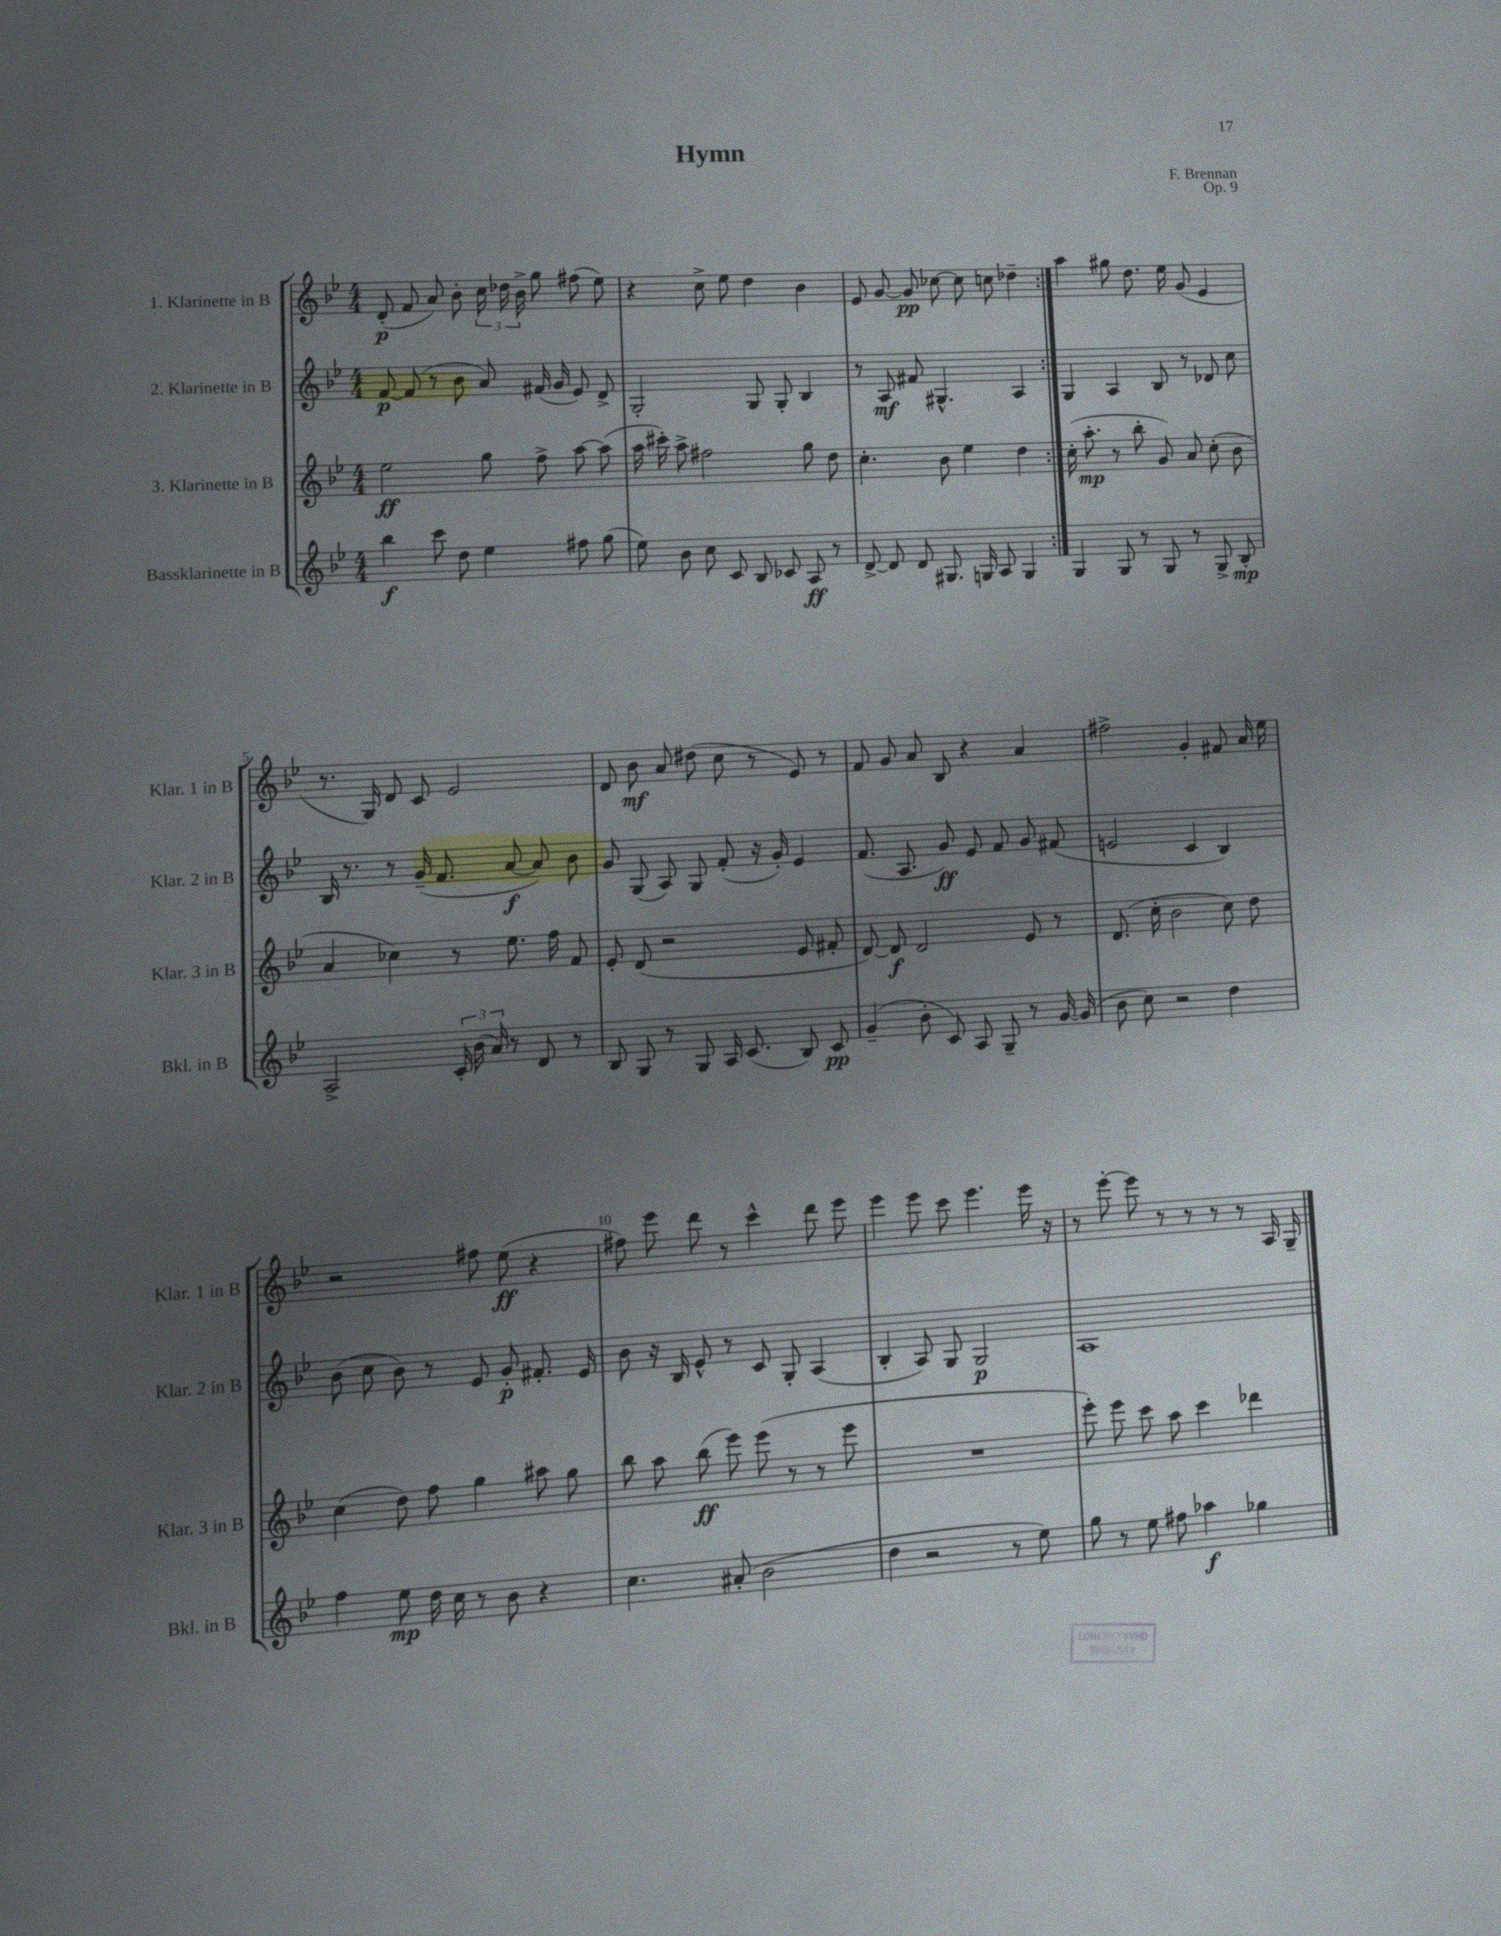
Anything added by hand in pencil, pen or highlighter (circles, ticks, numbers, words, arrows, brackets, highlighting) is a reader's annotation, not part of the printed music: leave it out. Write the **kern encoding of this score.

**kern	**kern	**kern	**kern
*staff4	*staff3	*staff2	*staff1
*clefG2	*clefG2	*clefG2	*clefG2
*k[b-e-]	*k[b-e-]	*k[b-e-]	*k[b-e-]
*M4/4	*M4/4	*M4/4	*M4/4
4bb-\	2ee-\	[8f/	(8d'/
.	.	(8f/]	8f/
8ccc\	.	8r	8a/)
8dd\	.	8b-\	8b-'\
4ee-\	8gg\	8a/)	24cc\
.	.	.	24dd-\
.	.	.	24b-^\
.	8ff^\	(16f#/	8gg\
.	.	16g/	.
8ff#\	[8aa\	8e-/)	(8ff#\
(8gg\	(8aa\]	8d^/	8ee-\)
=	=	=	=
8ee-\)	16aa\	2G'/	4r
.	16ccc#'\)	.	.
8b-\	8aa^\	.	.
8cc\	2ff#\	.	8cc^\
8c/	.	.	8ee-\
8B-/	.	8G/	4dd\
8c-/	.	8G'/	.
8A/	8gg\	4B-/	4b-\
8r	8dd\	.	.
=	=	=	=
[8d^/	4.cc'\	8r	8e-/
8d/]	.	8A/	[8g/
8d/	.	8f#/	8g/]
8.G#/	8b-\	4.G#^^/	[8cc-\
.	4ee-\	.	8cc-\]
16G/	.	.	.
8A/	.	.	8cc\
4G/	4dd\	4A/	4dd-~\
=:|!	=:|!	=:|!	=:|!
4G/	(16cc'\	4G/	4aa\
.	8.aa'\	.	.
8G/	8r	4A/	8gg#\
8r	8bb-'\	.	8.dd\
8G/	8g/)	8B-/	.
.	.	.	16ee-\
8r	8a/	8r	(8g/
8G^/	(8cc'\	8d-/	4e-/
8B-'/	8b-\	8cc\	.
=	=	=	=
2A^/	4a/	16B-/	8.r
.	.	8.r	.
.	.	.	16G/)
.	4cc-\)	8r	8d/
.	.	(16g~/	8c/
.	.	8.f/	.
24c'/	8r	.	2e-/
(24b-\	.	.	.
24a/)	.	.	.
8r	8.ee-\	[8a/	.
8d/	.	8a/])	.
.	16ff\	.	.
8r	8f/	8b-\	.
=	=	=	=
8B-/	8e-'/	8g/	8d/
8G/	(8d/	(8G/	8b-\
8r	2r	8A/)	8a/
8G/	.	8G/	(8dd#\
16A/	.	(8f'/	8cc\
(8.c/	.	.	.
.	.	16r	8r
.	.	16g'/)	.
8B-/)	8e-/	4e-/	8e-/)
8c/	8f#'/	.	8r
=	=	=	=
(4g~/	[8d/)	(8.f/	8f/
.	8d/]	.	8g/
.	.	8.A/	.
8b-'\	2d/	.	8a/
8c/)	.	8g/)	8B-/
8A/	.	8e-/	4r
8G~/	.	8f/	.
8r	8e-/	8g/	4a/
[16g/	8r	(8f#/	.
(16g/]	.	.	.
=	=	=	=
8b-\	(8.d/	2e/	2ff#^\
8cc\)	.	.	.
.	16cc'\	.	.
2r	2b-\	.	.
.	.	4c/	4g'/
4dd\	8cc\)	4B-/)	8f#/
.	8dd\	.	16a/
.	.	.	16ee-\
=	=	=	=
4ff\	(4cc\	(8b-\	2r
.	.	8cc\	.
8ee-\	8dd\)	8b-\)	.
16dd\	8ff\	8r	.
16cc\	.	.	.
8r	4gg\	8e-/	8ff#\
8b-\	.	8g'/	(8ee-\
4r	8aa#\	8.f#'/	4r
.	8gg\	.	.
.	.	16e-/	.
=	=	=	=
4.cc\	8bb-\	8b-\	8ff#\)
.	8aa\	16r	8eee-\
.	.	16B-/	.
.	(8bb-\	8e-^^/	8ddd\
(8a#'/	8eee-\)	8r	8r
2b-\	(8eee-\	8c/	4ccc^^\
.	8r	8G'/	.
.	8r	(4A/	8ddd\
.	8eee-\	.	8eee-\
=	=	=	=
4dd\	1r	4B-'/	4eee-\
2r	.	8A/)	8eee-\
.	.	8G/	8ccc\
.	.	2G/	4.eee-\
8r	.	.	.
8ee-\)	.	.	16eee-\
.	.	.	16r
=	=	=	=
8gg\	8eee-'\)	1A	8r
8r	8eee-\	.	[8eee-'\
8ee-\	8ccc\	.	8eee-\]
8ff#\	8aa\	.	8r
4aa-\	4ccc\	.	8r
.	.	.	8r
4gg-\	4ddd-\	.	8r
.	.	.	16A/
.	.	.	16G~/
==	==	==	==
*-	*-	*-	*-
